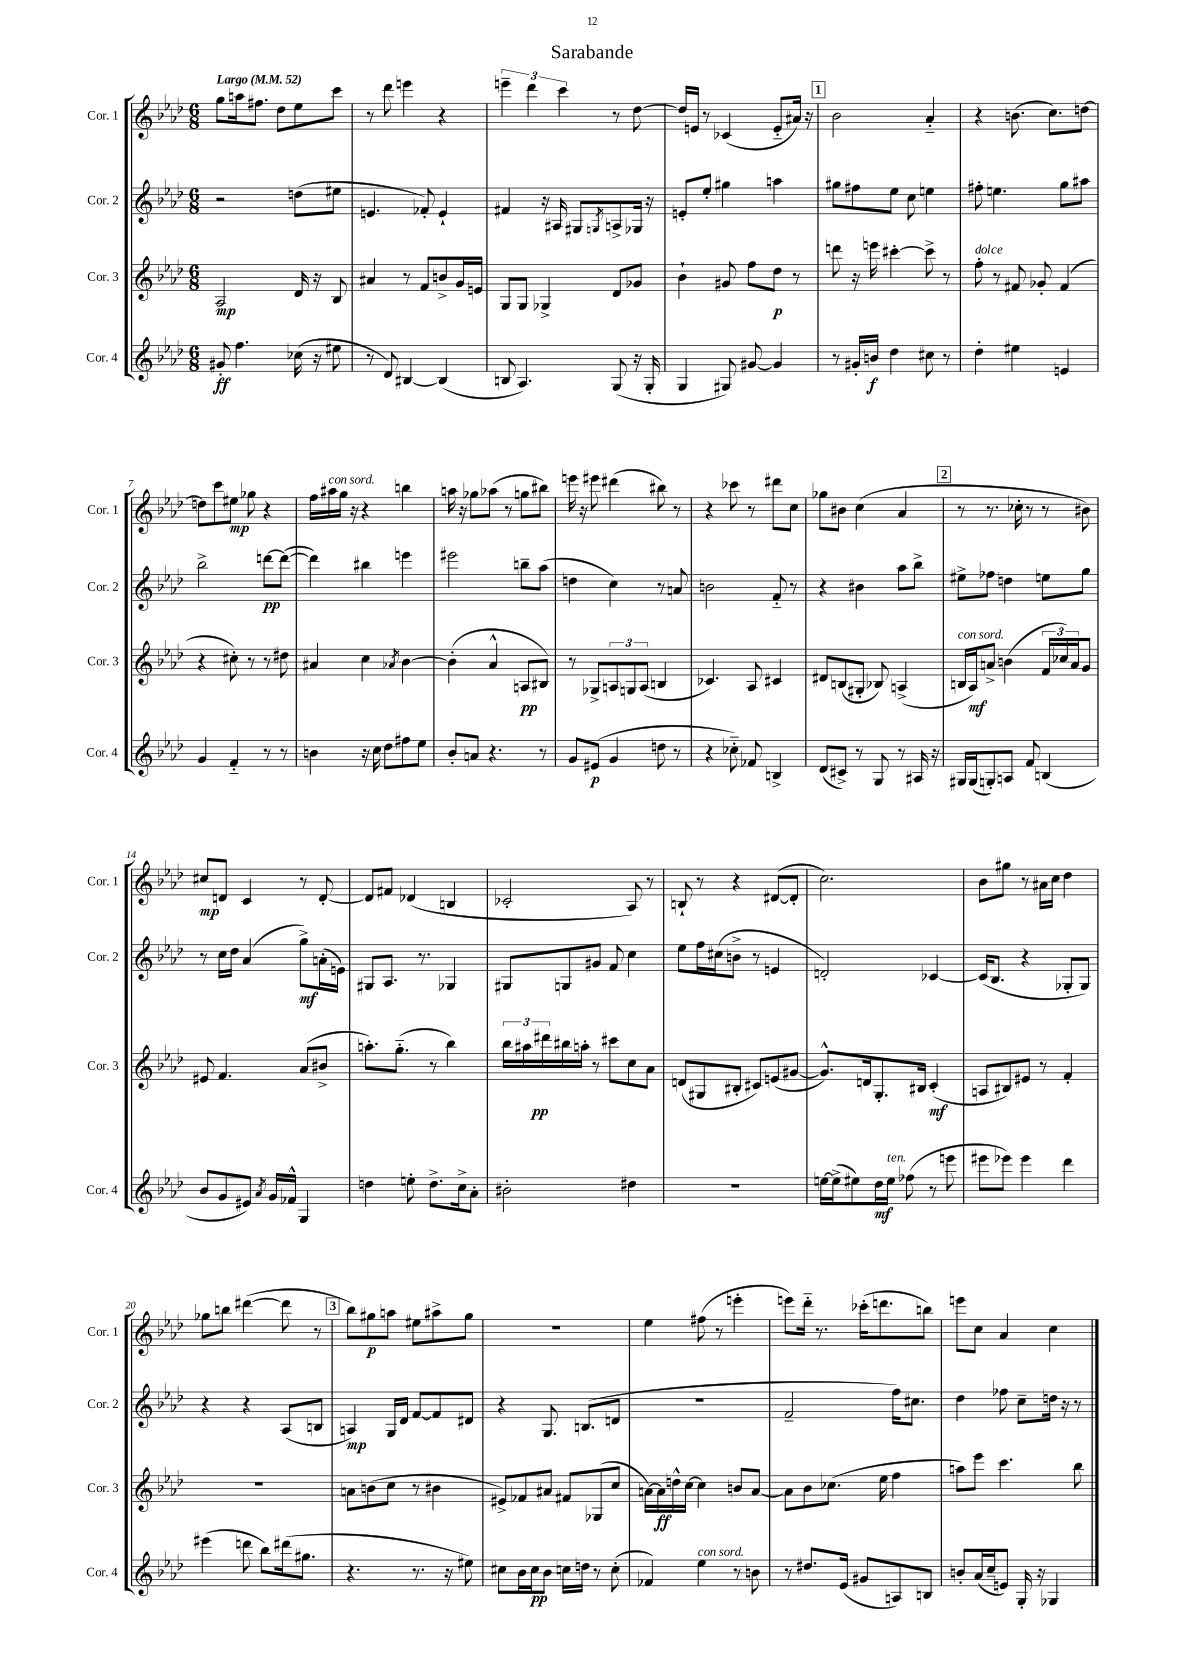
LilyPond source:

\header { title = "Sarabande" }
<<
\new StaffGroup <<
\new Staff = "s0" \with { instrumentName = "Cor. 1" shortInstrumentName = "Cor. 1" } {
    \clef treble \key aes \major \numericTimeSignature \time 6/8 \tempo "Largo" 4 = 52
    g''8 a''16 fis''8. des''8 ees''8 c'''8 |
    r8 des'''8 e'''4 r4 |
    \tuplet 3/2 { e'''4-- des'''4 c'''4 } r8 des''8~ |
    des''16 e'16 r8 ces'4( e'8-_ ais'16) r16 |
    \mark \markup { \box "1" } bes'2 aes'4-_ |
    r4 b'8.( c''8.) d''8~ |
    d''8 c'''8 eis''8\mp ges''8 r4 |
    f''16 ais''16^\markup { \italic "con sord." } g''16 r16 r4 b''4 |
    a''16 r16 ges''8 aes''8( r8 g''8 bis''8) |
    e'''16 r16 eis'''8 dis'''4( bis''8) r8 |
    r4 ces'''8 r8 dis'''8 c''8 |
    ges''8 bis'8 c''4( aes'4 |
    \mark \markup { \box "2" } r8 r8. ces''16-. r8 r8 bis'8) |
    cis''8\mp d'8 c'4 r8 d'8~-. |
    d'8 fis'8 des'4( b4 |
    ces'2-. aes8) r8 |
    b8-! r8 r4 dis'8~( dis'8-. |
    c''2.) |
    bes'8 gis''8 r8 ais'16 c''16 des''4 |
    ges''8 b''8 dis'''4~( dis'''8 r8 |
    \mark \markup { \box "3" } bes''8) gis''8\p a''8 eis''8 ais''8-> gis''8 |
    R2. |
    ees''4 fis''8( r8 e'''4-. |
    e'''8) des'''16-_ r8. ces'''16-.( d'''8. b''8) |
    e'''8 c''8 aes'4 c''4 \bar "|." |
}
\new Staff = "s1" \with { instrumentName = "Cor. 2" shortInstrumentName = "Cor. 2" } {
    \clef treble \key aes \major \numericTimeSignature \time 6/8
    r2 d''8( eis''8 |
    e'4. fes'8-.) e'4-! |
    fis'4 r16 ais16 gis8 \acciaccatura { g8 } a8-> ges16 r16 |
    e'8-. ees''8-. gis''4 a''4 |
    \mark \markup { \box "1" } gis''8 fis''8 ees''8 c''8 e''4 |
    fis''8-. e''4. g''8 ais''8 |
    bes''2-> d'''8~\pp d'''8~( |
    d'''4) bis''4 e'''4 |
    eis'''2 b''8-- aes''8( |
    d''4 c''4) r8 a'8 |
    b'2 f'8-_ r8 |
    r4 bis'4 aes''8 bes''8-> |
    \mark \markup { \box "2" } eis''8-> fes''8 d''4 e''8 g''8 |
    r8 c''16 des''16 aes'4( g''8->\mf) a'16-.( e'16) |
    gis8 aes8. r8. ges4 |
    gis8 g8 gis'8 f'8 c''4 |
    ees''8 f''16 cis''16( b'8-> r8 e'4 |
    d'2-.) ces'4~ |
    ces'16( bes8. r4 ges8-. ges8) |
    r4 r4 aes8( b8 |
    \mark \markup { \box "3" } a4\mp) g16 des'16 f'8~ f'8 dis'8 |
    r4 g8. b8.( d'8 |
    R2. |
    f'2-- f''16) cis''8. |
    des''4 fes''8 c''8-- d''16 r16 r8 \bar "|." |
}
\new Staff = "s2" \with { instrumentName = "Cor. 3" shortInstrumentName = "Cor. 3" } {
    \clef treble \key aes \major \numericTimeSignature \time 6/8
    aes2\mp des'16 r16 bes8 |
    ais'4 r8 f'8 b'8-> g'16 e'16 |
    g8 g8 ges4-> des'8 ges'8 |
    bes'4-! gis'8 f''8 des''8\p r8 |
    \mark \markup { \box "1" } d'''8 r16 e'''16 cis'''4~-. cis'''8-> r8 |
    f''8-.^\markup { \italic "dolce" } r8 fis'8 ges'8-. fis'4( |
    r4 cis''8-.) r8 r8 dis''8 |
    ais'4 c''4 \acciaccatura { aes'8 } bes'4~ |
    bes'4-.( aes'4-^ a8\pp bis8) |
    r8 ges8-> \tuplet 3/2 { a8 g8 a8( } b4 |
    ces'4.) aes8 cis'4 |
    dis'8 b8( gis8-. bes8) a4->( |
    \mark \markup { \box "2" } b16^\markup { \italic "con sord." } aes16\mf) a'8-> b'4( \tuplet 3/2 { f'16 ces''16) a'16 } g'8 |
    eis'8 f'4. aes'8( bis'8-> |
    a''8.-.) g''8.-_( r8 bes''4) |
    \tuplet 3/2 { bes''16 ais''16 dis'''16\pp } bis''16 a''16-. r8 cis'''8 c''8 aes'8 |
    d'8( gis8 bis8-. cis'8) e'8( gis'8~ |
    gis'8.-^) d'16 g8.-. bis16 c'4-.\mf( |
    a8 bis8) eis'8 r8 f'4-. |
    R2. |
    \mark \markup { \box "3" } a'8 b'8( c''8 r8 bis'4 |
    eis'8->) fes'8 ais'8 fis'8 ges8( c''8 |
    a'16~) a'16\ff d''16-^ c''16~ c''4 b'8 a'8~ |
    a'8 bes'8 ces''8.( ees''16 f''4 |
    a''8) ees'''8 c'''4. bes''8 \bar "|." |
}
\new Staff = "s3" \with { instrumentName = "Cor. 4" shortInstrumentName = "Cor. 4" } {
    \clef treble \key aes \major \numericTimeSignature \time 6/8
    gis'8-.\ff f''4. ces''16( r16 eis''8 |
    r8 des'8) bis4~ bis4( |
    b8 aes4.) g8( r16 g16-. |
    g4 gis8) gis'8~ gis'4 |
    \mark \markup { \box "1" } r8 gis'16-. b'16\f des''4 cis''8 r8 |
    des''4-. eis''4 e'4 |
    g'4 f'4-_ r8 r8 |
    b'4 r16 c''16 des''8 fis''8 ees''8 |
    bes'8-. a'8 r4. r8 |
    g'8 eis'8\p( g'4 d''8 r8 |
    r4 ces''8-_) fes'8 b4-> |
    des'8( cis'8->) r8 g8 r8 ais16 r16 |
    \mark \markup { \box "2" } gis16 gis16( g8-.) a8 f'8 b4( |
    bes'8 g'8 eis'8) \acciaccatura { aes'8 } g'16 fes'16-^ g4 |
    d''4 e''8-. d''8.-> c''16-> aes'8-. |
    bis'2-. dis''4 |
    R2. |
    e''16~ e''16->( eis''8) des''16\mf eis''16^\markup { \italic "ten." } fes''8( r8 e'''8 |
    eis'''8 ees'''8) ees'''4 des'''4 |
    eis'''4( d'''8 bes''8) dis'''16( gis''8. |
    \mark \markup { \box "3" } r4. r8. r16 eis''8) |
    cis''8 bes'16 cis''16\pp bes'8 c''16 d''16 r8 c''8-.( |
    fes'4) ees''4^\markup { \italic "con sord." } r8 b'8 |
    r8 dis''8. ees'16( gis'8 a8) b8 |
    b'8-. aes'16( c''16-- e'8) g16-. r16 ges4 \bar "|." |
}
>>
>>
